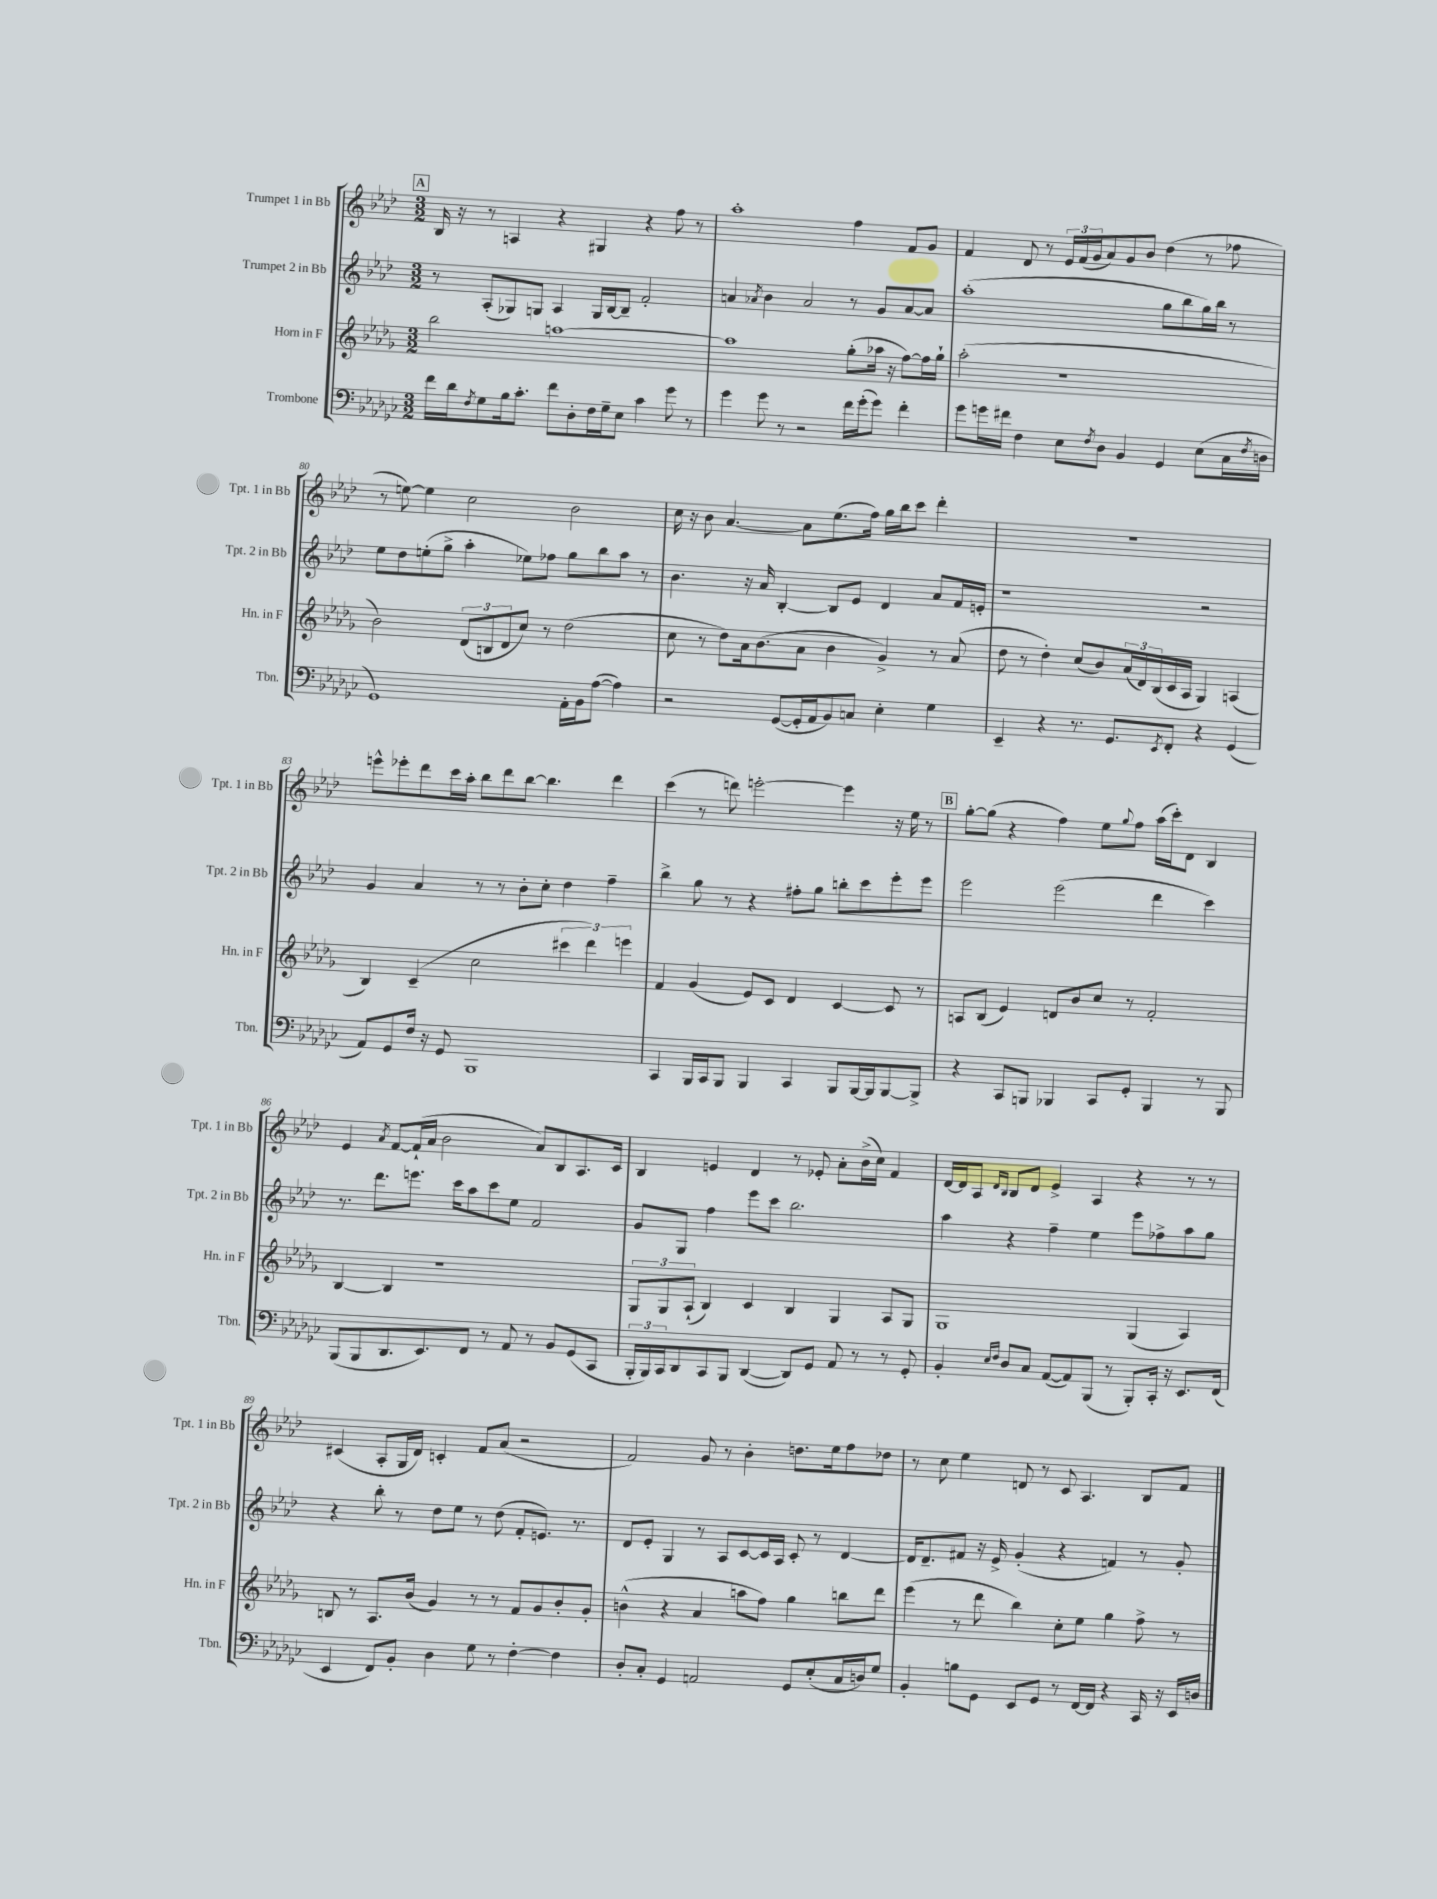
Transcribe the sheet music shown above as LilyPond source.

<<
\new StaffGroup <<
\new Staff = "s0" \with { instrumentName = "Trumpet 1 in Bb" shortInstrumentName = "Tpt. 1 in Bb" } {
    \clef treble \key aes \major \numericTimeSignature \time 3/2
    \mark \markup { \box "A" } bes16 r16 r8 a4 r4 gis4 r4 f''8 r8 |
    aes''1-. f''4 f'8 g'8 |
    f'4 des'8 r8 \tuplet 3/2 { ees'16 f'16( g'16 } aes'8) g'8 bes'8 des''4( r8 fes''8 |
    r8 e''8~) e''4 c''2 bes'2 |
    c''16 r16 bes'8 aes'4.~ aes'8 ees''8.( f''16) g''16 bes''16 c'''8 des'''4-. |
    R1. |
    e'''8-^ ees'''8-. des'''8 c'''16 aes''16-. bes''8 des'''8 bes''8~ bes''4. des'''4 |
    c'''4( r8 d'''8) e'''2~-. e'''4 r16 ees''16 r8 |
    \mark \markup { \box "B" } g''8~-. g''8( r4 f''4) ees''8 \appoggiatura { g''8 } f''8 aes''16( c'''16-.) des'8 bes4 |
    ees'4 \acciaccatura { aes'8 } f'8~ f'16-!( aes'16 bes'2 aes'8) bes8 aes8. c'16 |
    bes4 e'4 des'4 r8 ees'8-. aes'8-. bes'16->( c''16) f'4 |
    des'16~ des'16 aes8 \grace { des'16 bes16 } bes8 des'8 ees'4-> aes4 r4 r8 r8 |
    cis'4( aes8-. g16 des'16) c'4-. f'8 aes'8( r2 |
    f'2) g'8 r8 bes'4-. d''8. ees''16 f''8 des''8 |
    r8 c''8 ees''4 d'8 r8 c'8 aes4. bes8 f'8 \bar "|." |
}
\new Staff = "s1" \with { instrumentName = "Trumpet 2 in Bb" shortInstrumentName = "Tpt. 2 in Bb" } {
    \clef treble \key aes \major \numericTimeSignature \time 3/2
    \mark \markup { \box "A" } r8 aes8-.( ges8) g8 aes4 g16 bes16~ bes8-- f'2-. |
    a'4 \acciaccatura { aes'8 } bes'4 aes'2 r8 g'8 aes'8~ aes'8 |
    aes''1-.( g''8 bes''8 g''16) bes''16 r8 |
    ees''8 des''8 e''8-.( g''8-> aes''4-. ees''8) fes''8 g''8 bes''8 aes''8 r8 |
    bes'4. r16 aes'16 bes4~-. bes8 ees'8 des'4 aes'8 f'16 e'16-. |
    r1 r2 |
    g'4 aes'4 r8 r8 bes'8-. c''8-. des''4 f''4-- |
    bes''4-> g''8 r8 r4 fis''8-. g''8 b''8-. c'''8 ees'''8-. ees'''8 |
    \mark \markup { \box "B" } ees'''2 ees'''2( des'''4 c'''4) |
    r8. des'''8. e'''8. c'''16 aes''8 c'''8 ees''8 f'2 |
    g'8 g8 f''4 ees'''8 c'''8 bes''2. |
    aes''4 r4 f''4-- ees''4 ees'''8 fes''8-> aes''8 g''8 |
    r4 bes''8-. r8 des''8 ees''8 r8 des''8( f'8-. e'8.) r8. |
    des'8 ees'8-. g4 r8 aes8 c'8~ c'16 aes16 c'8-. r8 des'4~ |
    des'16 des'8.-- fis'8 r16 ees'16-> g'4-.( r4 f'4) r8 g'8-. \bar "|." |
}
\new Staff = "s2" \with { instrumentName = "Horn in F" shortInstrumentName = "Hn. in F" } {
    \clef treble \key des \major \numericTimeSignature \time 3/2
    \mark \markup { \box "A" } bes''2 a''1~ |
    a''1 ges''8-.( aes''16 r16 f''8~) f''16 ges''16-! |
    aes''2-.( r1 |
    bes'2) \tuplet 3/2 { des'8( b8 des'8 } c''8) r8 des''2( |
    c''8 r8 des''8) aes'16 bes'8.( aes'8 bes'4 ges'4->) r8 aes'8( |
    des''8 r8 des''4-.) c''8( bes'8) \tuplet 3/2 { aes'16( des'16) bes16( } c'16 aes16 ges4) a4( |
    bes4) c'4--( c''2 \tuplet 3/2 { cis'''4 des'''4) e'''4 } |
    f'4 ges'4( ees'8) c'8 des'4 c'4~ c'8 r8 |
    \mark \markup { \box "B" } a8 bes8( ees'4) d'8 bes'8 c''8 r8 f'2-. |
    bes4~ bes4 r1 |
    \tuplet 3/2 { ges8 ges8 aes8-!( } bes4) c'4 bes4 ges4 aes8 ges8 |
    ges1 ges4( aes4) |
    b8 r8 aes8. bes'16( ges'4) r8 r8 f'8 ges'8 bes'8-. ges'8-. |
    b'4-^( r4 aes'4 a''8 f''8) ges''4 b''8 des'''8 |
    ees'''4( r8 des'''8 bes''4) c''8-. ees''8 ges''4 f''8-> r8 \bar "|." |
}
\new Staff = "s3" \with { instrumentName = "Trombone" shortInstrumentName = "Tbn." } {
    \clef bass \key ges \major \numericTimeSignature \time 3/2
    \mark \markup { \box "A" } f'16 des'16 \acciaccatura { f8 } ges8 bes16 ces'8.-. f'8 des8-. f16 ges16-- ees8 ces'4 ges'8 r8 |
    ges'4 ges'8 r8 r2 f'16 ges'16-.( ges'8) f'4-. |
    ges'8 g'16 fis'16 f4 ees8 \acciaccatura { f8 } des8 bes,4 ges,4 ees8( ces16 \acciaccatura { f8 } d16 |
    ges,1) aes,16-. bes,16 aes8~( aes4) |
    r2 ges,8~( ges,16-. aes,16 bes,8) c8 ees4-. ges4 |
    ees,4-- r4 r8. ges,8. \acciaccatura { ees,8 } f,8-. r4 ges,4( |
    aes,8) ges,8 f16 r16 ges,8 bes,,1 |
    ces,4 bes,,16 ces,16 bes,,8 bes,,4 ces,4 bes,,8 bes,,16~ bes,,16 bes,,8~ bes,,8-> |
    \mark \markup { \box "B" } r4 ces,8 b,,8 bes,,4 ces,8 ges,8-. bes,,4 r8 bes,,8 |
    bes,,8( bes,,8 des,8. ees,8.) f,8 r8 aes,8 r8 bes,8 ges,8( ces,8 |
    \tuplet 3/2 { bes,,16-. bes,,16) ces,16 } des,8 ces,8 bes,,8 des,4~( des,8) ges,8 aes,8 r8 r8 ges,8-. |
    bes,4-. \grace { ees16 f16 } des8 ces8 aes,8~( aes,8) bes,,8( r8 bes,,8-.) ces,16-. r16 ees,8. f,16( |
    ees,4 f,8) bes,8-. des4 ges8 r8 f4~-. f4 |
    des8-. ces8-. ges,4 a,2 ges,8 ees8-.( ces16 d16) ges8 |
    bes,4-. b8 ges,8 ees,8 ges,8 r8 f,16~ f,16 r4 ces,16 r16 ees,16 d16 \bar "|." |
}
>>
>>
\layout { \context { \Score currentBarNumber = #77 } }
